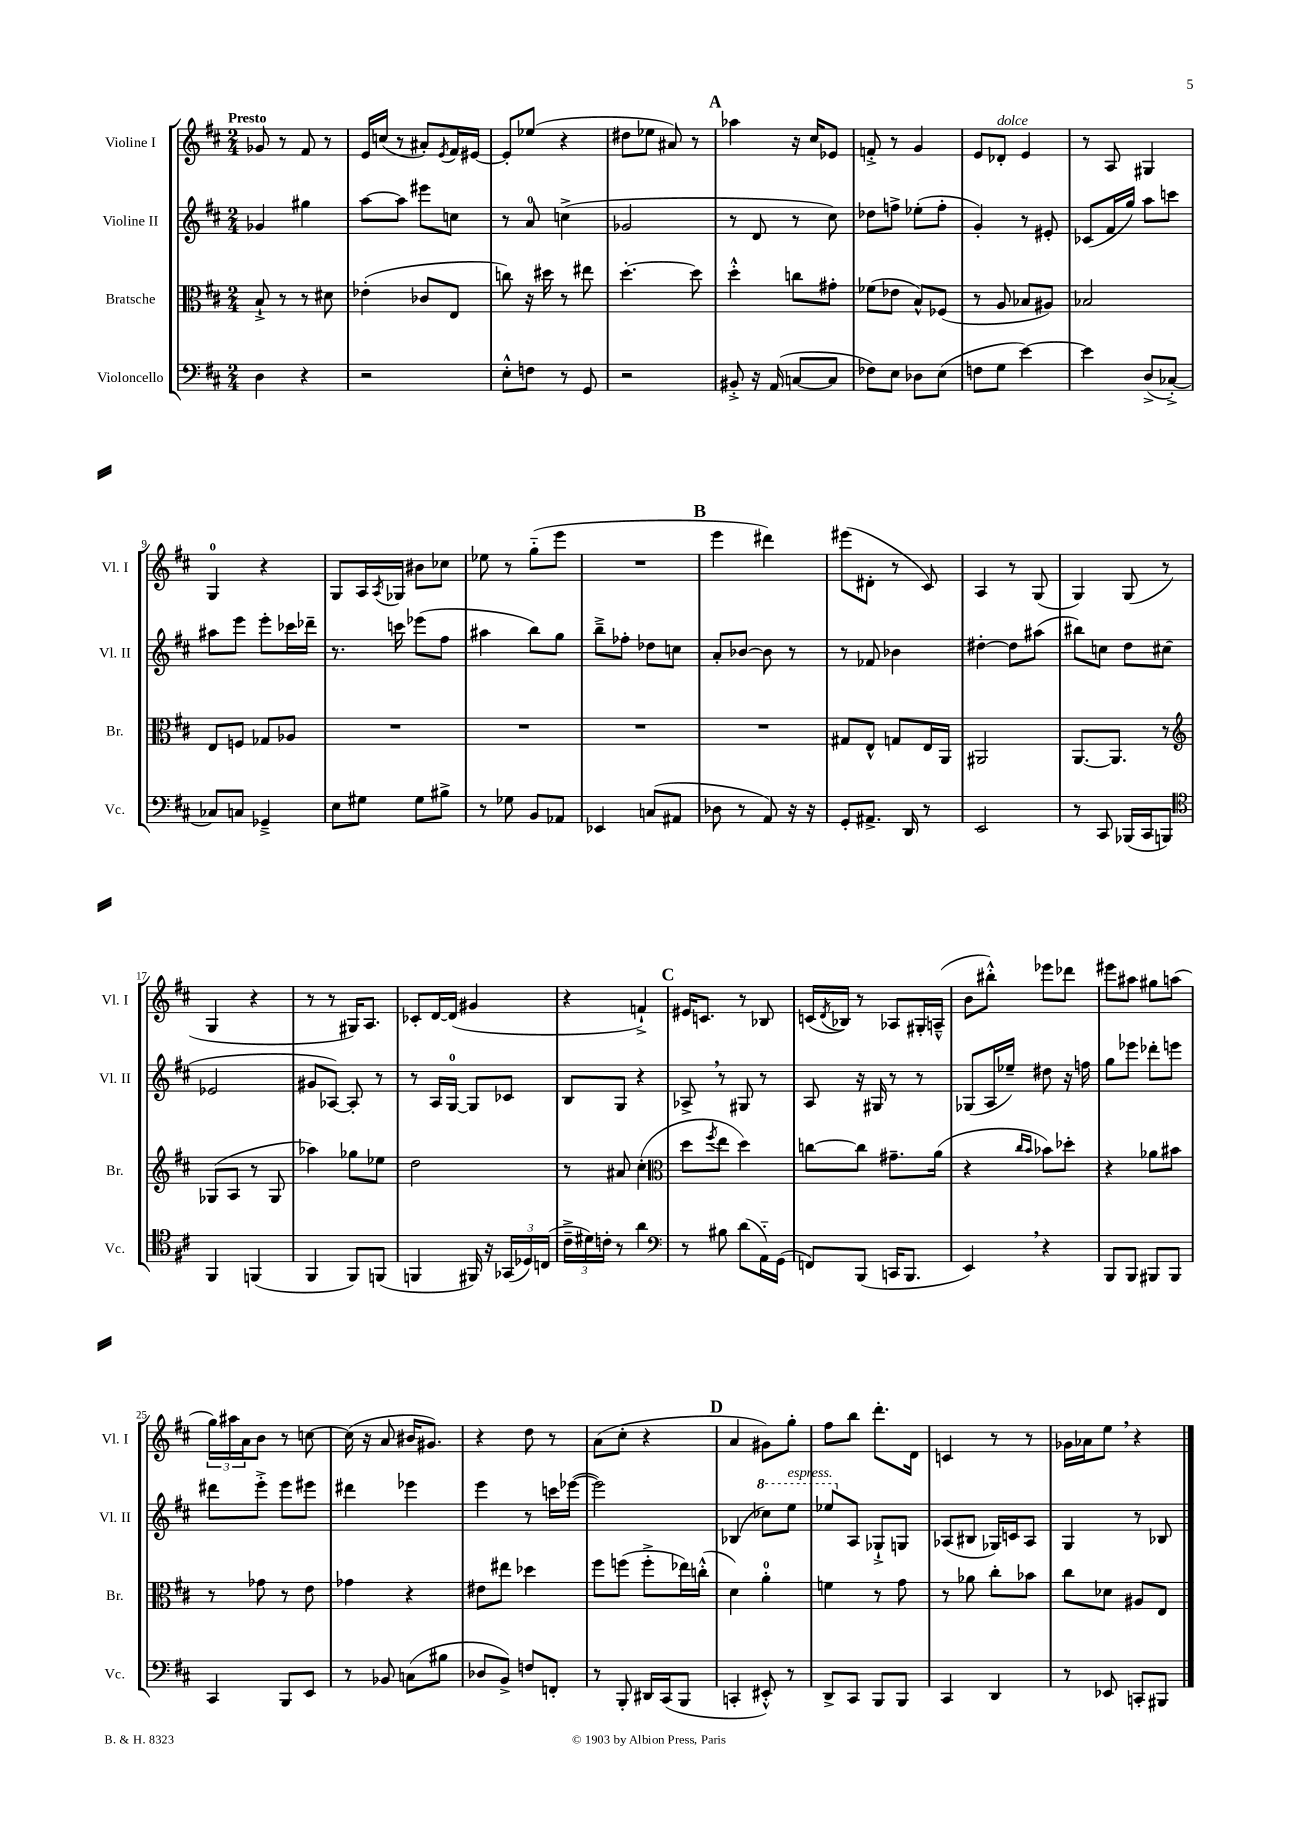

**kern	**kern	**kern	**kern
*staff4	*staff3	*staff2	*staff1
*clefF4	*clefC3	*clefG2	*clefG2
*k[f#c#]	*k[f#c#]	*k[f#c#]	*k[f#c#]
*M2/4	*M2/4	*M2/4	*M2/4
4D\	8B`^/	4g-/	8g-/
.	8r	.	8r
4r	8r	4gg#\	8f#/
.	8d#\	.	8r
=	=	=	=
2r	(4e-'\	[8aa\L	16e/LL
.	.	.	(16cc/JJ
.	.	8aa\]J	8r
.	8c-/L	8eee#\L	8a#'/L)
.	.	.	8qe/
.	8E/J	8cc\J	16f#/L
.	.	.	[16e#/JJ
=	=	=	=
8E'^^\L	8cc\)	8r	8e#'/]L
8F\J	16r	8a/	(8ee-/J
.	16dd#\	.	.
8r	8r	(4cc^\	4r
8GG/	8ee#\	.	.
=	=	=	=
2r	[4.dd'\	2g-/	8dd#\L
.	.	.	8ee-\J
.	.	.	8a#/)
.	8dd\]	.	8r
=	=	=	=
8BB#'^/	4dd'^^\	8r	4aa-\
16r	.	8d/	.
(16AA/	.	.	.
[8C/L	8cc\L	8r	16r
.	.	.	16cc#/LK
8C/]J	8g#'\J	8cc#\)	8e-/J
=	=	=	=
8F-\L)	(8f-\L	8dd-\L	8f'^/
8E\J	8e-\J	8ff^\J	8r
8D-\L	8B^^/L)	(8ee-'\L	4g/
(8E\J	(8F-/J	8ff'\J	.
=	=	=	=
8F\L	8r	4g'/)	8e/L
8G\J	8A/	.	8d-'/J
[4e\)	8B-/L	8r	4e/
.	8A#/J)	8e#'/	.
=	=	=	=
4e\]	2B-/	(8c-/L	8r
.	.	16f#/L	8A/
.	.	16gg/JJ)	.
(8D^/L	.	8aa\L	4G#/
[8C-'^/J)	.	8ccc\J	.
=	=	=	=
8C-/]L	8E/L	8aa#\L	4G/
8C/J	8F/J	8eee\J	.
4GG-~^/	8G-/L	8eee'\L	4r
.	8A-/J	16ccc-\L	.
.	.	16ddd-~\JJ	.
=	=	=	=
8E\L	2r	8.r	8G/L
8G#\J	.	.	16A/L
.	.	.	8qA/
.	.	16ccc\	16G-/JJ
8G#\L	.	(8eee-\L	8b#\L
8B#^\J	.	8ff#\J	8cc-\J
=	=	=	=
8r	2r	4aa#\	8ee-\
8G-\	.	.	8r
8BB/L	.	8bb\L)	(8gg'~\L
8AA-/J	.	8gg\J	8eee\J
=	=	=	=
4EE-/	2r	8bb~^\L	2r
.	.	8ff-'\J	.
(8C/L	.	8dd-\L	.
8AA#/J	.	8cc\J	.
=	=	=	=
8D-\	2r	8a'/L	4eee\
8r	.	[8b-/J	.
8AA/)	.	8b-\]	4ddd#\)
16r	.	8r	.
16r	.	.	.
=	=	=	=
8GG'/L	8G#/L	8r	(8eee#\L
8.AA#^/J	8E^^/J	8f-/	8d#'\J
.	8G/L	4b-\	8r
16DD/	.	.	.
8r	16E/L	.	8c#/)
.	16AA/JJ	.	.
=	=	=	=
2EE/	2AA#/	[4dd#'\	4A/
.	.	8dd#\]L	8r
.	.	(8aa#\J	(8G/
=	=	=	=
8r	[8.AA/L	8bb#\L)	4G/)
8CC#/	.	8cc\J	.
.	8.AA/]J	.	.
(16BBB-/LL	.	8dd\L	(8G/
16CC#/J	.	.	.
8BBB/J)	8r	(8cc#\J	8r
=	=	=	=
*clefC4	*clefG2	*	*
4FF#/	(8G-/L	2e-/	4G/
.	8A/J	.	.
(4FF/	8r	.	4r
.	8G-/	.	.
=	=	=	=
4FF#/	4aa-\)	8g#/L	8r
.	.	[8A-/J)	8r
8FF#/L)	8gg-\L	8A-'/]	16G#/LK)
.	.	.	8.A/J
(8FF/J	8ee-\J	8r	.
=	=	=	=
4FF/	2dd\	8r	8c-'/L
.	.	16A/LL	[16d/L
.	.	[16G/JJ	(16d/]JJ
16FF#/)	.	8G/]L	4g#/
16r	.	.	.
(24GG-/LL	.	8c-/J	.
24D-/)	.	.	.
(24C/JJ	.	.	.
=	=	=	=
24c#~^\LL	8r	8B/L	4r
24d#\)	.	.	.
24c'\JJ	.	.	.
8r	8a#/	8G/J	.
4a\	(4cc#'\	4r	4f`^/)
=	=	=	=
*clefF4	*clefC3	*	*
8r	8dd\L	8A-^/	16e#/LK
.	.	.	8.c/J
.	8qff#/	.	.
8B#\	8ee\J	8r	.
(8d\L	4dd\)	8G#/	8r
16AA'~\L)	.	8r	8B-/
(16GG\JJ	.	.	.
=	=	=	=
8FF/L)	[8cc\L	8A/	(16c/LL
.	.	.	8qd/
.	.	.	16B-/JJ)
(8BBB/J	8cc\]J	16r	8r
.	.	16G#/	.
16CC/LK	8.g#~\L	8r	8A-/L
8.BBB/J	.	.	.
.	.	8r	16G#'/L
.	(16a\Jk	.	(16A~^^/JJ
=	=	=	=
4EE/)	4r	(8G-/L	8b\L
.	.	16A/L	8bb#'^^\J)
.	.	16ee-~/JJ)	.
.	16qqcc#/LL	.	.
.	16qqb/JJ	.	.
4r	8b-\L)	8dd#\	8eee-\L
.	8dd-'\J	16r	8ddd-\J
.	.	16ff\	.
=	=	=	=
8BBB/L	4r	8gg\L	8eee#\L
8BBB/J	.	8eee-\J	8aa#\J
8BBB#/L	8a-\L	8ddd-'\L	8gg#\L
8BBB#/J	8b#\J	8eee\J	(8aa\J
=	=	=	=
4CC#/	8r	8ddd#\L	24gg\LL)
.	.	.	24aa#\
.	.	.	24a\J
.	8g-\	8eee'^\J	8b\J
8BBB/L	8r	8eee\L	8r
8EE/J	8e\	8eee#\J	[8cc\
=	=	=	=
8r	4g-\	4ddd#\	(16cc\]
.	.	.	16r
8BB-/	.	.	8a/
(8C\L	4r	4eee-\	16b#/LK
.	.	.	8.g#/J)
8B#\J	.	.	.
=	=	=	=
8D-/L	8e#\L	4eee\	4r
8BB^/J)	8ee#\J	.	.
8F/L	4dd-\	8r	8dd\
8FF'/J	.	16ccc\LL	8r
.	.	([16eee-\JJ	.
=	=	=	=
8r	8ff#\L	2eee-\])	(8a\L
8BBB'/	(8ff\J	.	8cc#'\J
16DD#/LL	8ff'^\L	.	4r
(16CC#/J	.	.	.
8BBB/J	16ee-\L)	.	.
.	(16cc'^^\JJ	.	.
=	=	=	=
4CC'/	4d\)	(4B-/	4a/
8EE#'^^/)	4a'\	8ccc-\L)	8g#\L)
8r	.	8eee\J	8gg'\J
=	=	=	=
8DD^/L	4f\	8eee-/L	8ff#\L
8CC#/J	.	8A/J	8bb\J
8BBB/L	8r	8G-`^/L	8.ddd'\L
8BBB/J	8g\	8G/J	.
.	.	.	16d\Jk
=	=	=	=
4CC#/	8r	(8A-/L	4c/
.	8a-\	8B#/J	.
4DD/	8cc#'\L	16G-/LL)	8r
.	.	16c/J	.
.	8b-\J	8A-/J	8r
=	=	=	=
8r	8cc#\L	4G/	16g-\LL
.	.	.	16a-\J
8EE-/	8d-\J	.	8ee\J
8CC'/L	8A#/L	8r	4r
8BBB#/J	8E/J	8B-/	.
==	==	==	==
*-	*-	*-	*-
